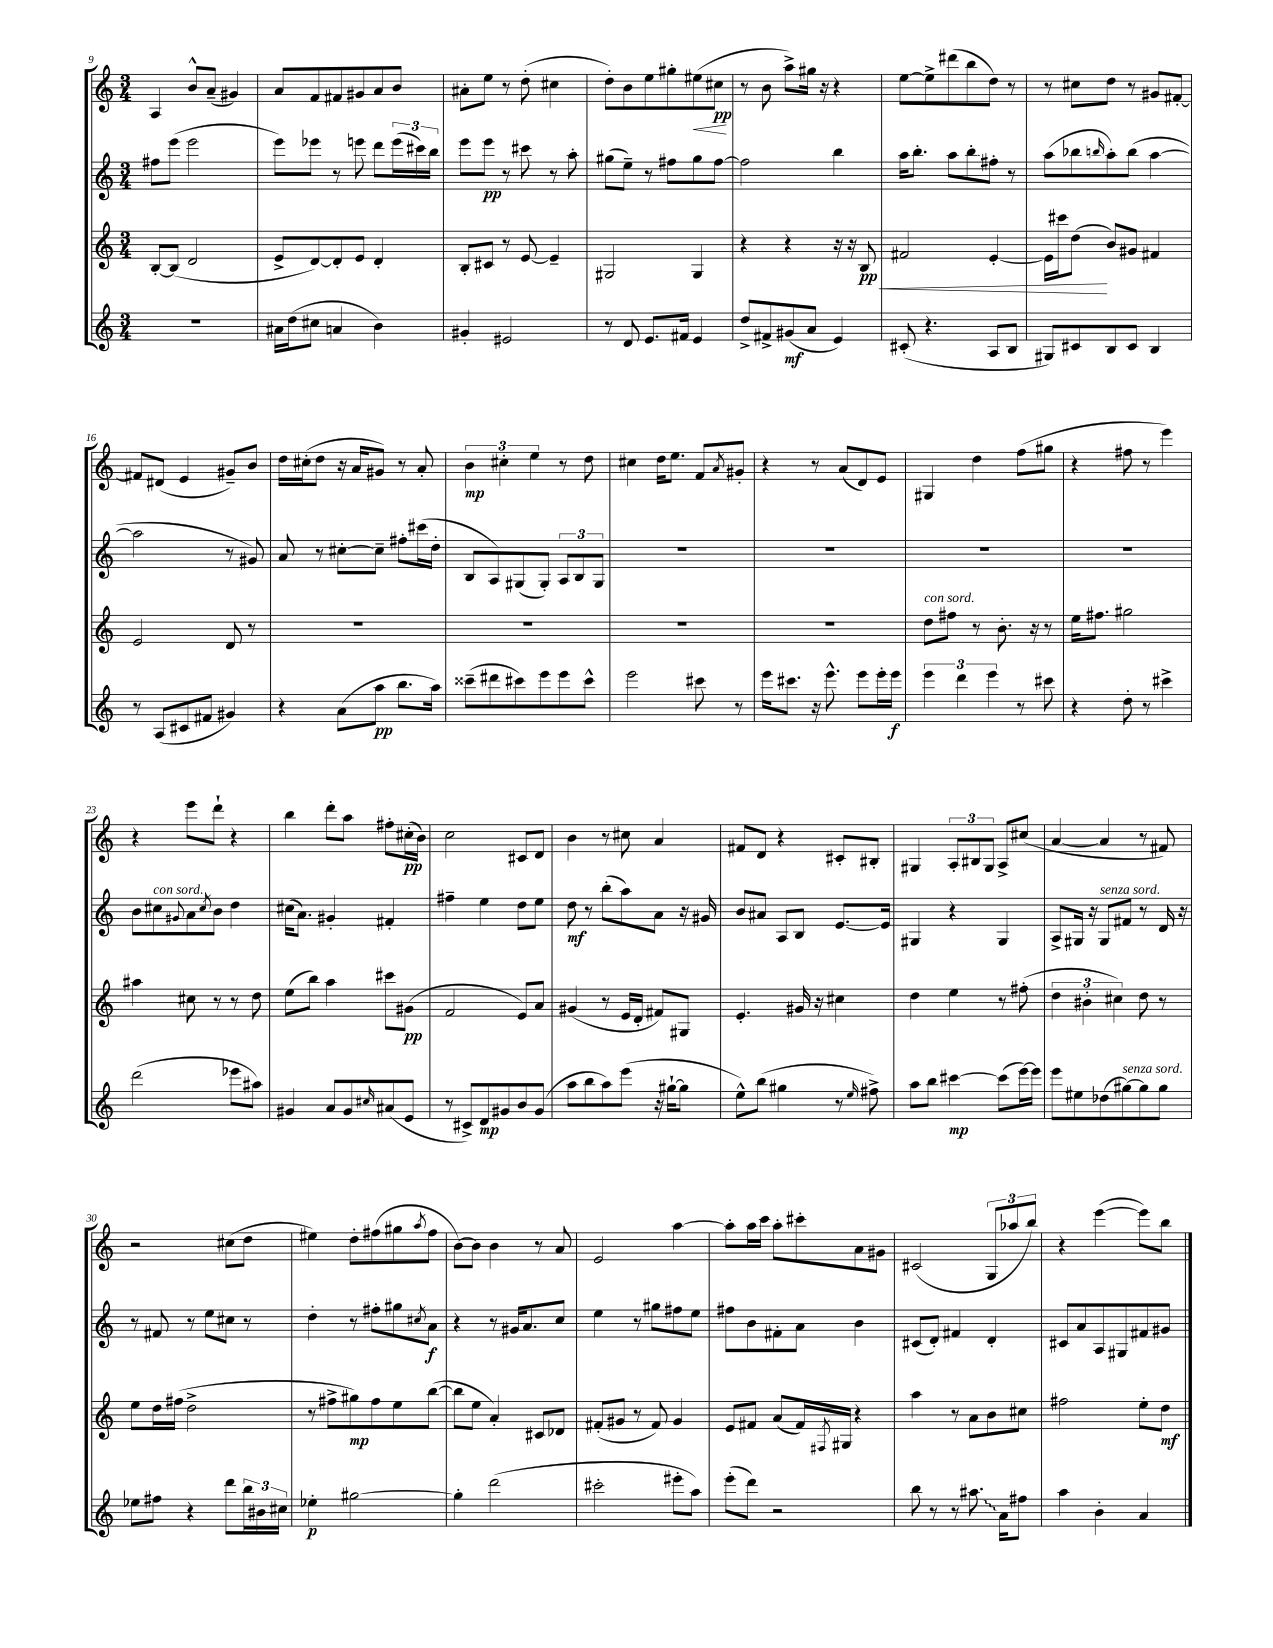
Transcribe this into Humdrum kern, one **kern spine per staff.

**kern	**kern	**kern	**kern
*staff4	*staff3	*staff2	*staff1
*clefG2	*clefG2	*clefG2	*clefG2
*k[]	*k[]	*k[]	*k[]
*M3/4	*M3/4	*M3/4	*M3/4
2.r	[8B'/L	8ff#\L	4A/
.	(8B/]J	(8eee\J	.
.	2d/	2eee\	8b^^/L
.	.	.	(8a~/J
.	.	.	4g#/)
=	=	=	=
16a#\LL	8e^/L	8eee\L)	8a/L
(16dd\J	.	.	.
8cc#\J	[8d/)	8eee-\J	8f/
4a/	8d'/]	8r	8f#/
.	8e/J	8eee\	8g#/
4b\)	4d'/	8ddd\L	8a/
.	.	(24eee\L	8b/J
.	.	24ccc#\)	.
.	.	24bb\JJ	.
=	=	=	=
4g#'/	8B'/L	8eee\L	8a#'\L
.	8c#/J	8eee\J	8ee\J
2e#/	8r	8r	8r
.	[8e/	8ccc#\	(8dd'\
.	4e~/]	8r	4cc#\
.	.	8aa'\	.
=	=	=	=
8r	2G#/	(8gg#\L	8dd'\L)
8d/	.	8ee~\J)	8b\
8.e/L	.	8r	8ee\
.	.	8ff#\L	8gg#'\
16f#/Jk	.	.	.
4e/	4G#/	8gg#\	(8ee#\
.	.	[8ff#\J	8cc#\J
=	=	=	=
8dd^/L	4r	2ff#\]	8r
8f#^/	.	.	8b\
(8g#/	4r	.	8aa^\L)
8a/J	.	.	16gg#\Jk
.	.	.	16r
4e/)	16r	4bb\	4r
.	16r	.	.
.	8B/	.	.
=	=	=	=
(8c#'/	2f#/	16aa\LK	[8ee\L
.	.	8.bb'\J	.
4.r	.	.	8ee^\]
.	.	8aa\L	(8ddd#\
.	.	8bb'\	8bb\
8A/L	[4e'/	8ff#'\J	8dd\J)
8B/J	.	8r	8r
=	=	=	=
8G#/L)	16e\]LL	(8aa\L	8r
.	16ccc#\J	.	.
8c#/	(8dd\J	8bb-\	8cc#\L
.	.	16qqbb/	.
8B/	8b/L)	8aa'\)	8dd\J
8c#/J	8g#/J	(8bb\J	8r
4B/	4f#/	[4aa\	8g#/L
.	.	.	[8f#'/J
=	=	=	=
8r	2e/	2aa\]	8f#/]L
(8A/L	.	.	(8d#/J
8c#/	.	.	4e/
8f#/J	.	.	.
4g#/)	8d/	8r	8g#~/L)
.	8r	8g#/)	8b/J
=	=	=	=
4r	2.r	8a/	16dd\LL
.	.	.	(16cc#'\J
.	.	8r	8dd\J
(8a\L	.	[8cc#'\L	16r
.	.	.	16a/LK
8aa\J	.	8cc#~\]J	8g#/J)
8.bb\L	.	8ff#'\L	8r
.	.	(16ccc#\L	8a'/
16aa\Jk)	.	16dd'\JJ	.
=	=	=	=
(8ccc##~\L	2.r	8B/L	6b\
8ddd#\	.	8A/)	.
.	.	.	6cc#'\
8ccc#\)	.	(8G#/	.
.	.	.	6ee\
8eee\	.	8G#'/J)	.
8eee\	.	12A/L	8r
.	.	12B/	.
8ccc#^^\J	.	.	8dd\
.	.	12G#/J	.
=	=	=	=
2eee\	2.r	2.r	4cc#\
.	.	.	16dd\LK
.	.	.	8.ee\J
8ccc#\	.	.	8f/L
.	.	.	8qa/
8r	.	.	8g#'/J
=	=	=	=
16eee\LK	2.r	2.r	4r
8.ccc#\J	.	.	.
16r	.	.	8r
8.eee^^\	.	.	.
.	.	.	(8a/L
8eee\L	.	.	8d/)
16eee'\L	.	.	8e/J
16eee\JJ	.	.	.
=	=	=	=
6eee\	8dd\L	2.r	4G#/
.	8ff#\J	.	.
6ddd\	.	.	.
.	8r	.	4dd\
6eee\	.	.	.
.	8.b'\	.	.
8r	.	.	(8ff\L
.	16r	.	.
8ccc#\	8r	.	8gg#\J
=	=	=	=
4r	16ee\LK	2.r	4r
.	8.ff#\J	.	.
8dd'\	2gg#\	.	8ff#\
8r	.	.	8r
4ccc#^\	.	.	4eee\)
=	=	=	=
(2ddd\	4aa#\	8b\L	4r
.	.	8cc#\	.
.	.	8qqg#/	.
.	8cc#\	8a\	8eee\L
.	.	8qcc#/	.
.	8r	8b\J	8ddd`\J
8eee-\L	8r	4dd\	4r
8aa#\J)	8dd\	.	.
=	=	=	=
4g#/	(8ee\L	(16cc#\LK	4bb\
.	.	8.a\J)	.
.	8bb\J)	.	.
8a/L	4aa\	4g#'/	8ddd'\L
8g#/	.	.	8aa\J
16qqcc#/	.	.	.
(8a#/	8ccc#\L	4f#'/	8ff#'\L
8e/J	(8g#\J	.	(16cc#'\L
.	.	.	16b\JJ)
=	=	=	=
8r	2f/	4ff#~\	2cc\
8c#^/L)	.	.	.
8d/	.	4ee\	.
8g#/	.	.	.
8b/	8e/L)	8dd\L	8c#/L
(8g#/J	8a/J	8ee\J	8d/J
=	=	=	=
8aa\L	(4g#/	8dd\	4b\
8bb\	.	8r	.
8aa\)	8r	(8bb'\L	8r
(8eee\J	16e/LL	8aa\)	8cc#\
.	16d'/JJ	.	.
16r	8f#/L)	8a\J	4a/
[16gg#`\LK	.	.	.
8gg#\]J	8G#/J	16r	.
.	.	16g#/	.
=	=	=	=
8ee^^\L)	4.e'/	8b/L	8f#/L
(8bb\J	.	8a#/J	8d/J
4gg#\	.	8A/L	4r
.	16g#/	8B/J	.
.	16r	.	.
8r	4cc#\	[8.e/L	8c#'/L
16qqee/	.	.	.
8ff#^\)	.	.	8B#'/J
.	.	16e/]Jk	.
=	=	=	=
8aa\L	4dd\	4G#/	4G#/
8bb\J	.	.	.
[4ccc#\	4ee\	4r	12A'/L
.	.	.	12B#/
.	.	.	12G#/J
(8ccc#\]L	8r	4G#/	8A^/L
[16eee\L)	(8ff#'\	.	(8cc#/J
16eee\]JJ	.	.	.
=	=	=	=
8eee\L	6dd\	8A^/L	[4a/
8ee#\	.	16G#/Jk	.
.	6b#'\	.	.
.	.	16r	.
(8dd-\	.	8G#/L	4a/]
.	6cc#\)	.	.
[8gg#\)	.	8f#/J	.
8gg#\]	8dd\	8r	8r
8gg#\J	8r	16d/	8f#/)
.	.	16r	.
=	=	=	=
8ee-\L	8ee\L	8r	2r
8ff#\J	16dd\L	8f#/	.
.	(16ff#\JJ	.	.
4r	2dd^\	8r	.
.	.	8ee\L	.
8ddd\L	.	8cc#\J	(8cc#\L
24bb\L	.	8r	8dd\J
24b#\	.	.	.
24cc#\JJ	.	.	.
=	=	=	=
4ee-'\	8r	4dd'\	4ee#\)
.	8ff#^\L	.	.
[2gg#\	8gg#\)	8r	8dd'\L
.	8ff#\	8ff#'\L	(8ff#\
.	8ee\	8gg#\	8gg#\
.	.	8qcc#/	8qaa/
.	([8bb\J	8a\J	8ff#\J
=	=	=	=
4gg#'\]	8bb\]L	4r	[8b\L)
.	8ee\J	.	8b\]J
(2ddd\	4a'/)	8r	4b\
.	.	16g#/LK	.
.	.	8.a/	.
.	8c#/L	.	8r
.	8d-/J	8cc/J	8a/
=	=	=	=
2ccc#'\	(8f#'/L	4ee\	2e/
.	8g#/J	.	.
.	8r	8r	.
.	8f#/)	8gg#\L	.
8eee#'\L	4g#/	8ff#\	[4aa\
8aa\J)	.	8ee\J	.
=	=	=	=
(8eee'\L	8e/L	8ff#\L	8aa'\]L
8ddd\J)	8f#/J	8b\	16aa\L
.	.	.	16ccc\JJ
2r	(8a/L	8f#'\	8aa'\L
.	16f#/L)	8a\J	8ccc#'\
.	8qF#/	.	.
.	16G#/JJ	.	.
.	4r	4b\	8a\
.	.	.	8g#\J
=	=	=	=
8bb\	4aa\	(8c#/L	(2c#/
8r	.	8d'/J)	.
8r	8r	4f#/	.
8.aa#\	8a\L	.	.
.	8b\	4d'/	12G/L
16a\LK	.	.	.
.	.	.	12aa-/
8ff#\J	8cc#\J	.	.
.	.	.	12bb/J)
=	=	=	=
4aa\	2ff#\	8c#/L	4r
.	.	8a/	.
4b'\	.	8A/	([4eee\
.	.	8G#/	.
4a/	8ee'\L	8f#/	8eee\]L)
.	8dd\J	8g#/J	8bb\J
==	==	==	==
*-	*-	*-	*-
